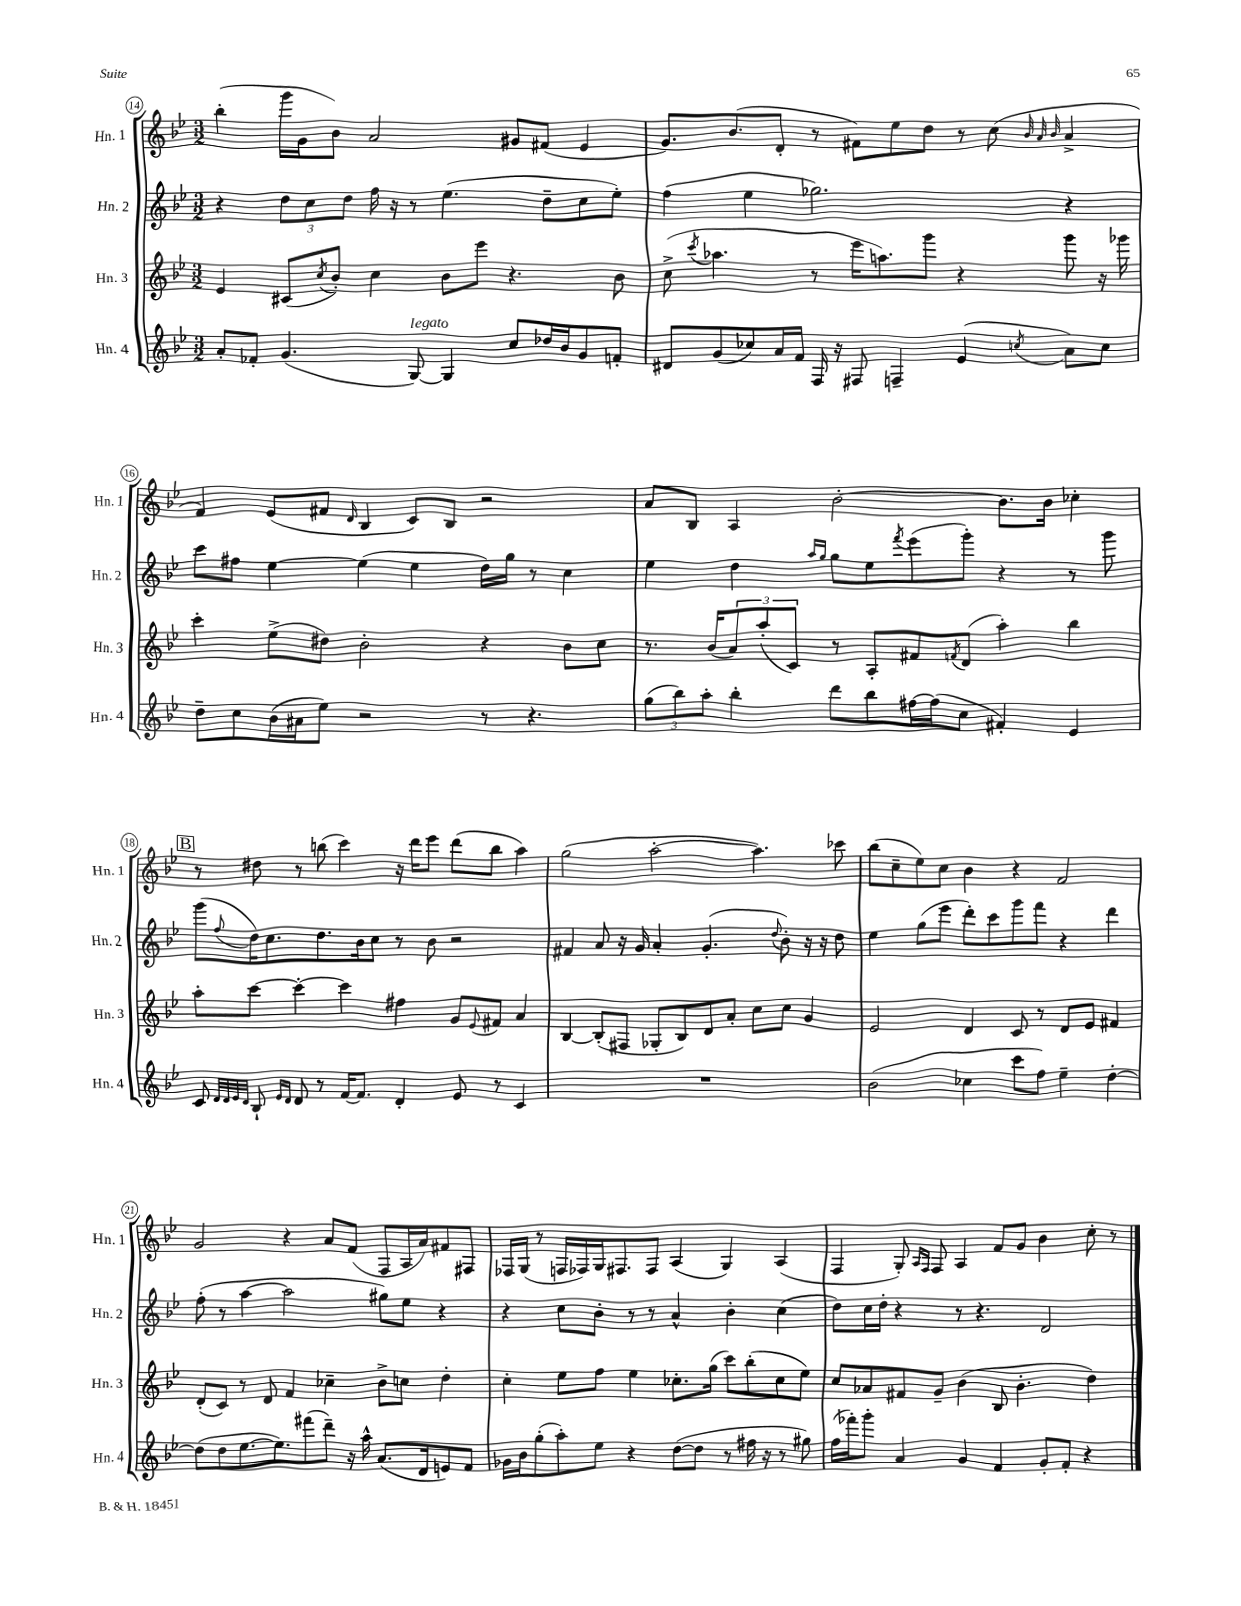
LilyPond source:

<<
\new StaffGroup <<
\new Staff = "s0" \with { instrumentName = "Hn. 1" shortInstrumentName = "Hn. 1" } {
    \clef treble \key bes \major \numericTimeSignature \time 3/2
    bes''4-.( g'''16 g'16 bes'8) a'2 gis'8 fis'8( ees'4 |
    g'8.) bes'8.( d'8-. r8 fis'8) ees''8 d''8 r8 c''8( \grace { bes'32 a'32 bes'32 } a'4-> |
    f'4) ees'8( fis'8 \grace { d'16 } bes4 c'8) bes8 r2 |
    a'8 bes8 a4 bes'2~-. bes'8. bes'16 ces''4-. |
    \mark \markup { \box "B" } r8 dis''8 r8 b''8( c'''4) r16 d'''16 ees'''8 d'''8( b''8 a''4) |
    g''2( a''2~-. a''4.) ces'''8 |
    bes''8( c''8-- ees''8) c''8 bes'4 r4 f'2 |
    g'2 r4 a'8 f'8( f8 a16 a'16) fis'8 fis8 |
    fes16 g16( r8 f16 fes16) g16 fis8. fis8 a4( g4) a4( |
    f4 g8-.) \grace { a16 f16 } f8 a4 f'8 g'8 bes'4 c''8-. r8 \bar "|." |
}
\new Staff = "s1" \with { instrumentName = "Hn. 2" shortInstrumentName = "Hn. 2" } {
    \clef treble \key bes \major \numericTimeSignature \time 3/2
    r4 \tuplet 3/2 { d''8 c''8 d''8 } f''16 r16 r8 ees''4.( d''8-- c''8 ees''8-.) |
    f''4( ees''4 ges''2.) r4 |
    c'''8 fis''8 ees''4~ ees''4( ees''4 d''16) g''16 r8 c''4 |
    ees''4 d''4 \grace { a''16 g''16 } g''8 ees''8 \acciaccatura { f'''8 } ees'''8( g'''8-.) r4 r8 g'''8 |
    \mark \markup { \box "B" } g'''8( \appoggiatura { f''8 } d''16) c''8. d''8. bes'16 c''8 r8 bes'8 r2 |
    fis'4 a'8 r16 g'16 a'4-. g'4.-.( \appoggiatura { d''8 } bes'8-.) r16 r16 d''8 |
    ees''4 g''8( ees'''8 d'''8-.) c'''8 g'''8 f'''8 r4 d'''4 |
    f''8-.( r8 a''4~ a''2 gis''8) ees''8 r4 |
    r4 c''8 bes'8-. r8 r8 a'4-^ bes'4-. c''4( |
    d''8) c''16 d''16-. r4 r8 r4. d'2 \bar "|." |
}
\new Staff = "s2" \with { instrumentName = "Hn. 3" shortInstrumentName = "Hn. 3" } {
    \clef treble \key bes \major \numericTimeSignature \time 3/2
    ees'4 cis'8( \acciaccatura { c''8 } bes'8-.) c''4 bes'8 ees'''8 r4. bes'8 |
    c''8->( \acciaccatura { c'''8 } aes''4. r8 ees'''16 a''8.) g'''8 r4 g'''8 r16 ges'''16 |
    c'''4-. ees''8->( dis''8) bes'2-. r4 bes'8 c''8 |
    r8. bes'16( \tuplet 3/2 { a'8) a''8-.( c'8) } r8 a8-. fis'8 \acciaccatura { f'8 } d'8( a''4-.) bes''4 |
    \mark \markup { \box "B" } a''8-. c'''8~ c'''4~-. c'''4 fis''4 g'8 \appoggiatura { ees'8 } fis'8 a'4 |
    bes4~ bes8-.( fis8 ges8-. bes8) d'8 a'8-. c''8 c''8 g'4 |
    ees'2 d'4 c'8 r8 d'8 ees'8 fis'4 |
    d'8-.( c'8) r8 d'8 f'4 ces''4-- bes'8-> c''8 d''4-. |
    c''4-. ees''8 f''8 ees''4 ces''8.-. g''16( c'''8) bes''8-.( ces''8 ees''8) |
    c''8 aes'8 fis'8 g'8-- bes'4( bes8 bes'4.-. d''4) \bar "|." |
}
\new Staff = "s3" \with { instrumentName = "Hn. 4" shortInstrumentName = "Hn. 4" } {
    \clef treble \key bes \major \numericTimeSignature \time 3/2
    a'8-. fes'8-. g'4.( g8~^\markup { \italic "legato" }) g4 c''8 des''16 bes'16 g'8 f'8-. |
    dis'8 g'8( ces''8) a'16 f'16 f16 r16 fis8 f4-- ees'4( \acciaccatura { c''8 } a'8) c''8 |
    d''8-- c''8 bes'16( ais'16 ees''8) r2 r8 r4. |
    \tuplet 3/2 { g''8( bes''8) a''8-. } bes''4-. d'''8 bes''8 fis''16~ fis''16( c''8 fis'4-.) ees'4 |
    \mark \markup { \box "B" } c'8 \grace { d'32 d'32 ees'32 d'32 } bes8-! \grace { ees'16 d'16 } d'8 r8 f'16~ f'8. d'4-. ees'8 r8 c'4 |
    R1. |
    bes'2( ces''4 c'''8 f''8) ees''4-- d''4~-. |
    d''8( d''8 ees''8.~ ees''8.) fis'''8( d'''8--) r16 a''16-^ a'8.( d'16 e'8) f'8 |
    ges'16 bes'16 g''8-.( a''8-.) ees''8 r4 d''8~( d''8 r8 fis''16 r16 r8 gis''8) |
    f''16( fes'''16-.) g'''8-. a'4 g'4 f'4 g'8-. f'8-. r4 \bar "|." |
}
>>
>>
\layout { \context { \Score currentBarNumber = #14 \override BarNumber.stencil = #(make-stencil-circler 0.1 0.3 ly:text-interface::print) } }
